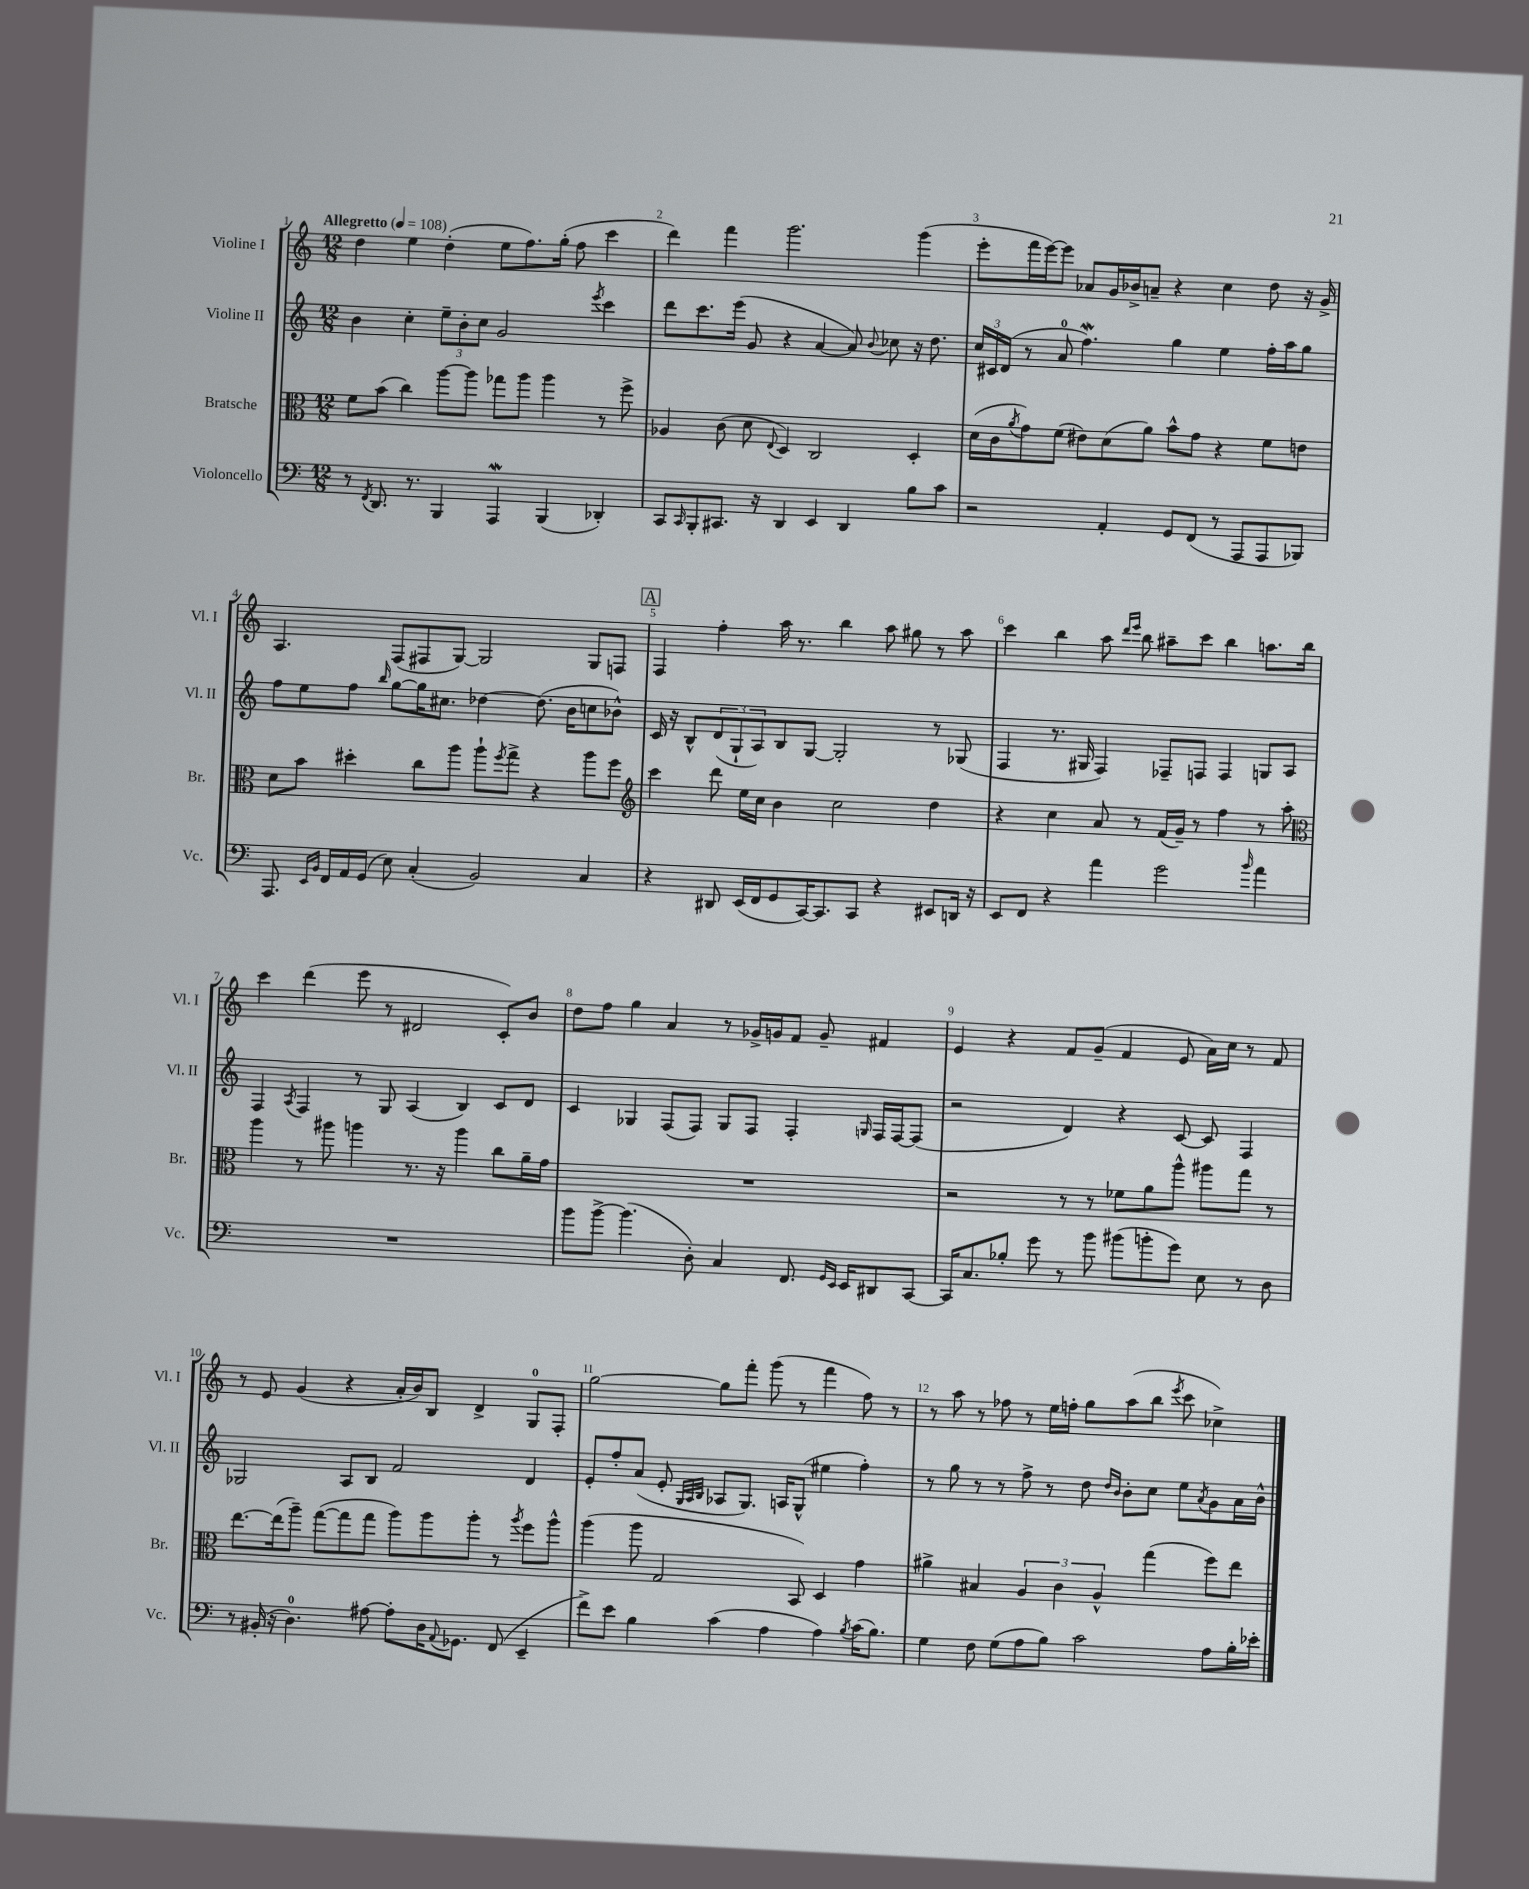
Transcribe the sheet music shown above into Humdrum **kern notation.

**kern	**kern	**kern	**kern
*staff4	*staff3	*staff2	*staff1
*clefF4	*clefC3	*clefG2	*clefG2
*k[]	*k[]	*k[]	*k[]
*M12/8	*M12/8	*M12/8	*M12/8
*MM108	*MM108	*MM108	*MM108
8r	8f\L	4b\	4dd\
8qFF/	.	.	.
8.DD/	(8b\J	.	.
.	4cc\)	4cc'\	4ee\
8.r	.	.	.
4BBB/	[8aa\L	12ee~\L	(4dd'\
.	.	12b'\	.
.	8aa\]J	.	.
.	.	12cc\J	.
4AAA/	8gg-\L	2g/	8ee\L
.	8aa\J	.	8.ff\)
(4BBB/	4aa\	.	.
.	.	.	(16gg'\Jk
.	.	.	8ff\
.	.	8qeee/	.
4DD-'/)	8r	4ccc\	4ccc\
.	8ff^\	.	.
=	=	=	=
8CC/L	4A-/	8ddd\L	4ddd\)
16qqCC/	.	.	.
8BBB'/	.	8.ccc\	.
8.CC#/J	(8c\	.	4fff\
.	.	(16eee\Jk	.
.	8d\	8g/	.
16r	.	.	.
.	8qqE/	.	.
4DD/	4D/)	4r	2.ggg\
4EE/	2C/	[4a/	.
4DD/	.	8a/])	.
.	.	8qqb/	.
.	.	8cc-\	.
8B\L	4D'/	16r	(4ggg\
.	.	8.dd\	.
8c\J	.	.	.
=	=	=	=
2r	(16d\LL	24cc/LL	8eee'\L
.	.	24c#/	.
.	16c\J	.	.
.	.	(24d/JJ	.
.	8qa/	.	.
.	8g\)	8r	16fff\L
.	.	.	[16eee\J)
.	(8f\J	8a/	8eee\]J
.	8e#\L)	4.ff\)	8a-/L
4AA'/	(8d\	.	16g/L
.	.	.	16b-^/J
.	8a\J)	.	8a~/J
8GG/L	8b^^\L	4gg\	4r
(8FF/J	8g\J	.	.
8r	4r	4ee\	4cc\
8AAA/L	.	.	.
8AAA/	8f\L	16ff'\LL	8dd\
.	.	16aa\J	.
8BBB-/J)	8e\J	8gg\J	16r
.	.	.	16g^/
=	=	=	=
8.AAA/	8d\L	8ff\L	4.A/
.	8b\J	8ee\	.
16qqEE/LL	.	.	.
16qqBB/JJ	.	.	.
16FF/LL	.	.	.
16AA/	4dd#'\	8ff\J	.
(16GG/JJ	.	.	.
.	.	16qqbb/	.
8E\)	.	[8gg\L	(8F/L
(4C'/	8cc\L	16gg\]K	8F#/
.	.	8.cc#\J	.
.	8aa\J	.	[8G/J)
2BB/)	8aa`\L	[4dd-\	2G/]
.	8qff/	.	.
.	8gg^\J	.	.
.	4r	(8.dd-\]	.
.	.	16b\LK	.
4C/	8aa\L	8cc\	8G/L
.	8ff\J	8b-^^\J)	8F/J
=	=	=	=
*	*clefG2	*	*
4r	4ccc\	16c/	4F/
.	.	16r	.
.	.	8B^^/L	.
8DD#/	8ddd\	(12d/	4ff'\
.	.	12G`/	.
(16EE/LL	16ee\LL	.	.
.	.	12A/)	.
16FF/J	16cc\JJ	.	.
8GG/	4b\	8B/	16aa\
.	.	.	8.r
[16CC/K)	.	[8G/J	.
8.CC/]	.	.	.
.	2cc\	2G'/]	4bb\
8CC/J	.	.	.
4r	.	.	8aa\
.	.	.	8gg#\
8EE#/L	4dd\	8r	8r
16DD/Jk	.	(8G-/	8aa\
16r	.	.	.
=	=	=	=
8EE/L	4r	4F/	4ccc\
8FF/J	.	.	.
4r	4cc\	8.r	4bb\
.	.	16G#/	.
4a\	8a/	4F/)	8aa\
.	.	.	16qqddd/LL
.	.	.	16qqeee/JJ
.	8r	.	8bb\
2g\	(16f/LL	8F-~/L	8aa#~\L
.	16g~/JJ)	.	.
.	8r	8F/J	8ccc\J
.	4ff\	4F/	4bb\
16qqb/	.	.	.
4a\	8r	8G/L	8.aa\L
.	8aa'\	8A/J	.
.	.	.	16bb\Jk
=	=	=	=
*	*clefC3	*	*
1.r	4aa\	4F/	4ccc\
.	.	8qA/	.
.	8r	4F/	(4ddd\
.	8aa#\	.	.
.	4aa\	8r	8eee\
.	.	8G/	8r
.	8.r	(4A/	2d#/
.	16r	.	.
.	4aa\	4B/)	.
.	8cc\L	8c/L	8c'/L)
.	16a~\L	8d/J	8b/J
.	16g\JJ	.	.
=	=	=	=
8b\L	1.r	4c/	8dd\L
[8b^\J	.	.	8ff\J
(4.b\]	.	4G-/	4gg\
.	.	(8F/L	4a/
8D'\)	.	8F/J)	.
4C/	.	8G-/L	8r
.	.	8F/J	16g-^/LL
.	.	.	16g/J
8.FF/	.	4F'/	8f/J
.	.	.	8g~/
16qqGG/LL	.	.	.
16qqEE/JJ	.	.	.
16EE/LK	.	.	.
.	.	16qqG/	.
8DD#/	.	16F/LL	4f#/
.	.	[16F/J	.
[8CC/J	.	(8F/]J	.
=	=	=	=
16CC/]LK	2r	2r	4e/
8.C/	.	.	.
8B-'/J	.	.	4r
8g\	.	.	.
8r	8r	4d/)	8f/L
8b\	8r	.	(8g~/J
(8b#\L	8f-\L	4r	4f/
8b'\	8a\	.	.
8g\J)	8aa^^\J	[8c/	8e/
8E\	8aa#\L	8c/]	16a\LL)
.	.	.	16cc\JJ
8r	8gg\J	4F/	8r
8D\	8r	.	8f/
=	=	=	=
8r	[8.ee\L	2G-/	8r
(16BB#'/	.	.	8e/
16r	(16ee\]k	.	.
4.D\)	8aa~\J)	.	(4g/
.	([8gg\L	.	.
.	8gg\]	8A/L	4r
[8A#\	8gg\J	8B/J	.
8A#'\]L	8aa\L)	2f/	16a'/LL
.	.	.	16b/J)
16D\K	8aa\	.	8B/J
8qqAA/	.	.	.
8.GG-\J	.	.	.
.	8aa'\J	.	4d^/
(8FF/	8r	.	.
.	8qaa/	.	.
4EE~/	8ff\L	4d/	8G/L
.	8aa^^\J	.	8F'/J
=	=	=	=
8f^\L)	(4aa\	8e'/L	[2gg\
8e\J	.	8ff'/	.
4B\	8aa\	(8a/J	.
.	2G/	8e'/	.
.	.	32qqG/LLL	.
.	.	32qqA/	.
.	.	32qqB/JJJ	.
(4c\	.	8A-/L	8gg\]L
.	.	8.G/J)	8fff'\J
4A\	.	.	(8ggg\
.	.	16A/LK	.
.	8BB/)	(8G^^/J	8r
4A\)	4D/	4ee#\	4fff\
8qB/	.	.	.
(16c\LK	4g\	4ff'\)	8ff\)
8.B\J)	.	.	.
.	.	.	8r
=	=	=	=
4G\	4a#^\	8r	8r
.	.	8gg\	8aa\
8F\	4B#/	8r	8r
(8G\L	.	8r	8ff-\
8A\	6A/	8ff^\	8r
8B\J)	.	8r	16ee\LL
.	6c\	.	.
.	.	.	16ff'\JJ
2c\	.	8dd\	8gg\L
.	6A^^/	.	.
.	.	16qqdd/LL	.
.	.	16qqb/JJ	.
.	.	8b'\L	(8aa\
.	(4gg\	8cc\J	8bb\J
.	.	.	8qeee/
.	.	8ee\L	8ccc\
.	.	8qa/	.
8A\L	8ff\L)	8g\	4cc-^\)
16B'\L	8ee\J	16a\L	.
16e-'\JJ	.	16b^^\JJ	.
==	==	==	==
*-	*-	*-	*-
